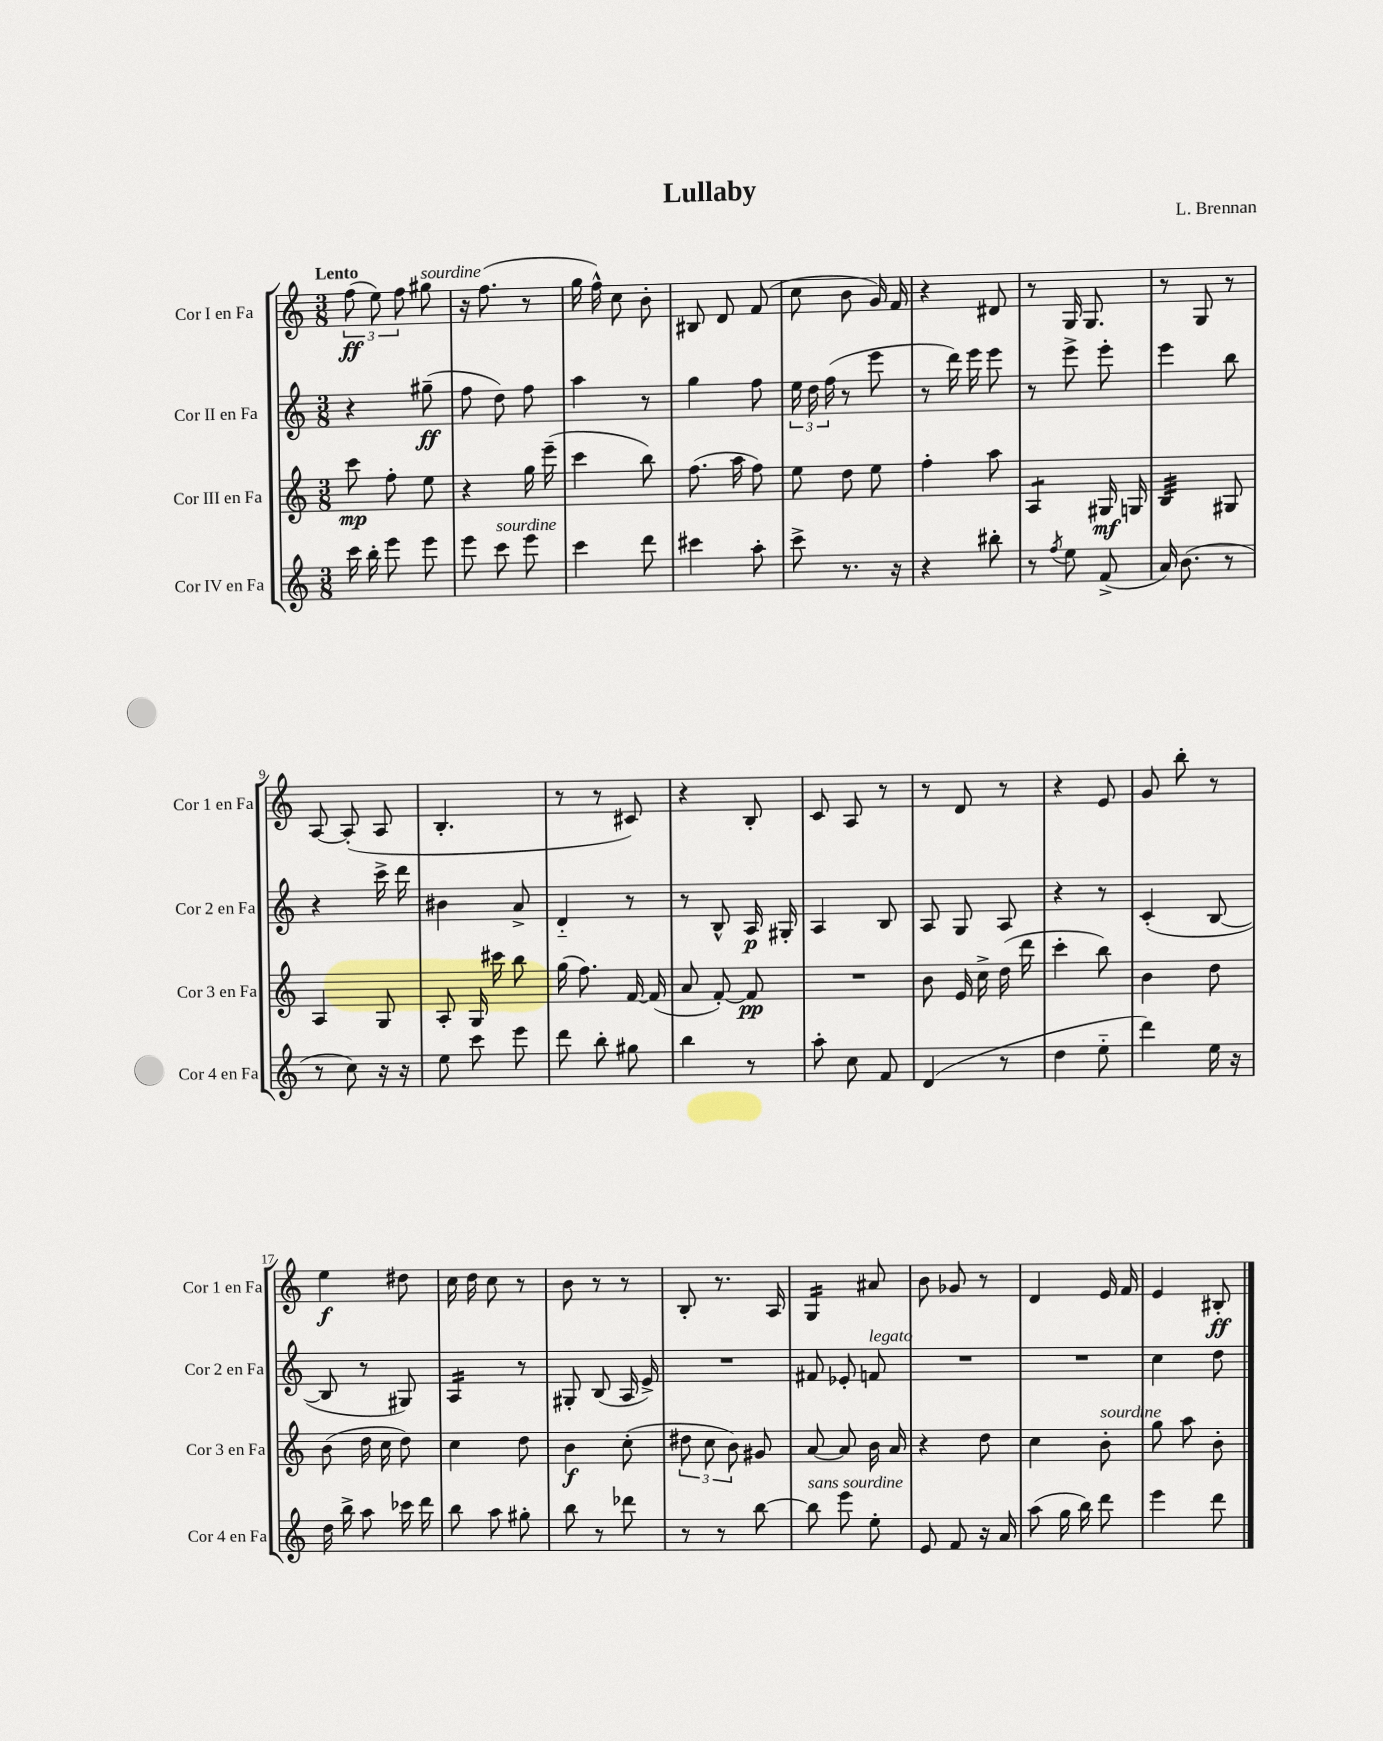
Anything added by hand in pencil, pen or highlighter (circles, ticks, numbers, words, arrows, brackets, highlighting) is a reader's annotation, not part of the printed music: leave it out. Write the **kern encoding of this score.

**kern	**kern	**dynam	**kern	**dynam	**kern	**dynam
*part4	*part3	*part3	*part2	*part2	*part1	*part1
*staff4	*staff3	*staff3	*staff2	*staff2	*staff1	*staff1
*I"Cor IV en Fa	*I"Cor III en Fa	*	*I"Cor II en Fa	*	*I"Cor I en Fa	*
*I'Cor 4 en Fa	*I'Cor 3 en Fa	*	*I'Cor 2 en Fa	*	*I'Cor 1 en Fa	*
*clefG2	*clefG2	*	*clefG2	*	*clefG2	*
*k[]	*k[]	*	*k[]	*	*k[]	*
*M3/8	*M3/8	*	*M3/8	*	*M3/8	*
=1	=1	=1	=1	=1	=1	=1
!	!	!	!	!	!LO:TX:a:B:t=Lento	!
16ccc\	8ccc\	mp	4r	.	(12ff\	ff
16bb'\	.	.	.	.	.	.
.	.	.	.	.	12ee\)	.
8eee\	8ff'\	.	.	.	.	.
.	.	.	.	.	12ff\	.
!	!	!	!	!	!LO:TX:a:i:t=sourdine	!
8eee\	8ee\	.	(8gg#X~\	ff	8gg#X\	.
=2	=2	=2	=2	=2	=2	=2
8eee\	4r	.	8ff\	.	16r	.
.	.	.	.	.	(8.ff\	.
!LO:TX:a:i:t=sourdine	!	!	!	!	!	!
8ccc\	.	.	8dd\)	.	.	.
8eee\	16gg\	.	8ff\	.	8r	.
.	(16eee~\	.	.	.	.	.
=3	=3	=3	=3	=3	=3	=3
4ccc\	4ccc\	.	4aa\	.	16gg\	.
.	.	.	.	.	16ff^^\)	.
.	.	.	.	.	8cc\	.
8ddd\	8bb\)	.	8r	.	8b'\	.
=4	=4	=4	=4	=4	=4	=4
4ccc#X\	(8.ff\	.	4gg\	.	8B#X/	.
.	.	.	.	.	8d/	.
.	16aa\	.	.	.	.	.
8aa'\	8ff\)	.	8ff\	.	(8f/	.
=5	=5	=5	=5	=5	=5	=5
8ccc^\	8ee\	.	24ee\	.	8cc\	.
.	.	.	24dd\	.	.	.
.	.	.	(24ff\	.	.	.
8.r	8dd\	.	8r	.	8b\	.
.	8ee\	.	8eee\	.	16g/)	.
16r	.	.	.	.	16f/	.
=6	=6	=6	=6	=6	=6	=6
4r	4ff'\	.	8r	.	4r	.
.	.	.	16ddd\)	.	.	.
.	.	.	16eee\	.	.	.
8bb#X'\	8aa\	.	8eee\	.	8d#X/	.
=7	=7	=7	=7	=7	=7	=7
*	*tremolo	*	*	*	*	*
8r	8A/L	.	8r	.	8r	.
8qff/	.	.	.	.	.	.
8ee\	8A/J	.	8eee^\	.	16G/	.
*	*Xtremolo	*	*	*	*	*
.	.	.	.	.	8.G/	.
(8f^/	16G#X/	mf	8eee'\	.	.	.
.	16Gn/	.	.	.	.	.
=8	=8	=8	=8	=8	=8	=8
*	*tremolo	*	*	*	*	*
16a/)	32B/LLL	.	4eee\	.	8r	.
.	32B/	.	.	.	.	.
(8.b\	32B/	.	.	.	.	.
.	32B/	.	.	.	.	.
.	32B/	.	.	.	8G/	.
.	32B/	.	.	.	.	.
.	32B/	.	.	.	.	.
.	32B/JJJ	.	.	.	.	.
*	*Xtremolo	*	*	*	*	*
8r	8G#X/	.	8bb\	.	8r	.
!!LO:LB:g=z
=9	=9	=9	=9	=9	=9	=9
8r	4A/	.	4r	.	[8A/	.
8cc\)	.	.	.	.	(8A'/]	.
16r	8G/	.	16ccc^\	.	8A/	.
16r	.	.	16ddd\	.	.	.
=10	=10	=10	=10	=10	=10	=10
8ee\	8A'/	.	4b#X\	.	4.B'/	.
8ccc\	16G/	.	.	.	.	.
.	16ccc#X\	.	.	.	.	.
8eee\	8bb\	.	8a^/	.	.	.
=11	=11	=11	=11	=11	=11	=11
8ddd\	(16gg\	.	4d/	.	8r	.
.	8.ff\)	.	.	.	.	.
8bb'\	.	.	.	.	8r	.
8gg#X\	[16f/	.	8r	.	8c#X/)	.
.	(16f/]	.	.	.	.	.
=12	=12	=12	=12	=12	=12	=12
4bb\	8a/	.	8r	.	4r	.
.	[8f'/)	.	8B^^/	.	.	.
8r	8f/]	pp	16A/	p	8B'/	.
.	.	.	16G#X'/	.	.	.
=13	=13	=13	=13	=13	=13	=13
8aa'\	4.r	.	4A/	.	8c/	.
8cc\	.	.	.	.	8A/	.
8f/	.	.	8B/	.	8r	.
=14	=14	=14	=14	=14	=14	=14
(4d/	8b\	.	8A/	.	8r	.
.	16e/	.	8G/	.	8d/	.
.	16cc^\	.	.	.	.	.
8r	(16dd\	.	8A/	.	8r	.
.	16ddd\	.	.	.	.	.
=15	=15	=15	=15	=15	=15	=15
4dd\	4ccc'\	.	4r	.	4r	.
8ee\	8bb\)	.	8r	.	8e/	.
=16	=16	=16	=16	=16	=16	=16
4ddd\)	4b\	.	(4c'/	.	8g/	.
.	.	.	.	.	8bb'\	.
16ee\	8dd\	.	[8B/	.	8r	.
16r	.	.	.	.	.	.
!!LO:LB:g=z
=17	=17	=17	=17	=17	=17	=17
16dd\	(8b\	.	8B/]	.	4ee\	f
16bb^\	.	.	.	.	.	.
8aa\	16dd\	.	8r	.	.	.
.	16cc\	.	.	.	.	.
16ccc-X\	8dd\)	.	8G#X/)	.	8dd#X\	.
16ddd\	.	.	.	.	.	.
=18	=18	=18	=18	=18	=18	=18
*	*	*	*tremolo	*	*	*
8bb\	4cc\	.	16A/LL	.	16cc\	.
.	.	.	16A/	.	16dd\	.
8aa\	.	.	16A/	.	8cc\	.
.	.	.	16A/JJ	.	.	.
*	*	*	*Xtremolo	*	*	*
8gg#X'\	8dd\	.	8r	.	8r	.
=19	=19	=19	=19	=19	=19	=19
8bb\	4b\	f	8G#X'/	.	8b\	.
8r	.	.	(8B/	.	8r	.
8ddd-X\	(8cc'\	.	16A/	.	8r	.
.	.	.	16e^/)	.	.	.
=20	=20	=20	=20	=20	=20	=20
8r	12dd#X\	.	4.r	.	8B'/	.
.	12cc\	.	.	.	.	.
8r	.	.	.	.	8.r	.
.	12b\)	.	.	.	.	.
[8bb\	8g#X/	.	.	.	.	.
.	.	.	.	.	16A/	.
=21	=21	=21	=21	=21	=21	=21
!LO:TX:a:i:t=sans sourdine	!	!	!	!	!	!
*	*	*	*	*	*tremolo	*
8bb\]	[8a/	.	8f#X/	.	16G/LL	.
.	.	.	.	.	16G/	.
8eee\	8a/]	.	8e-X'/	.	16G/	.
.	.	.	.	.	16G/JJ	.
*	*	*	*	*	*Xtremolo	*
!	!	!	!LO:TX:a:i:t=legato	!	!	!
8ee'\	16b\	.	8fn/	.	8a#X/	.
.	16a/	.	.	.	.	.
=22	=22	=22	=22	=22	=22	=22
8e/	4r	.	4.r	.	8b\	.
8f/	.	.	.	.	8g-X/	.
16r	8dd\	.	.	.	8r	.
16a/	.	.	.	.	.	.
=23	=23	=23	=23	=23	=23	=23
(8aa\	4cc\	.	4.r	.	4d/	.
16gg\	.	.	.	.	.	.
16bb\)	.	.	.	.	.	.
!	!LO:TX:a:i:t=sourdine	!	!	!	!	!
8ddd\	8b'\	.	.	.	16e/	.
.	.	.	.	.	16f/	.
=24	=24	=24	=24	=24	=24	=24
4eee\	8gg\	.	4cc\	.	4e/	.
.	8aa\	.	.	.	.	.
8ddd\	8b'\	.	8dd\	.	8B#X'/	ff
==	==	==	==	==	==	==
*-	*-	*-	*-	*-	*-	*-
